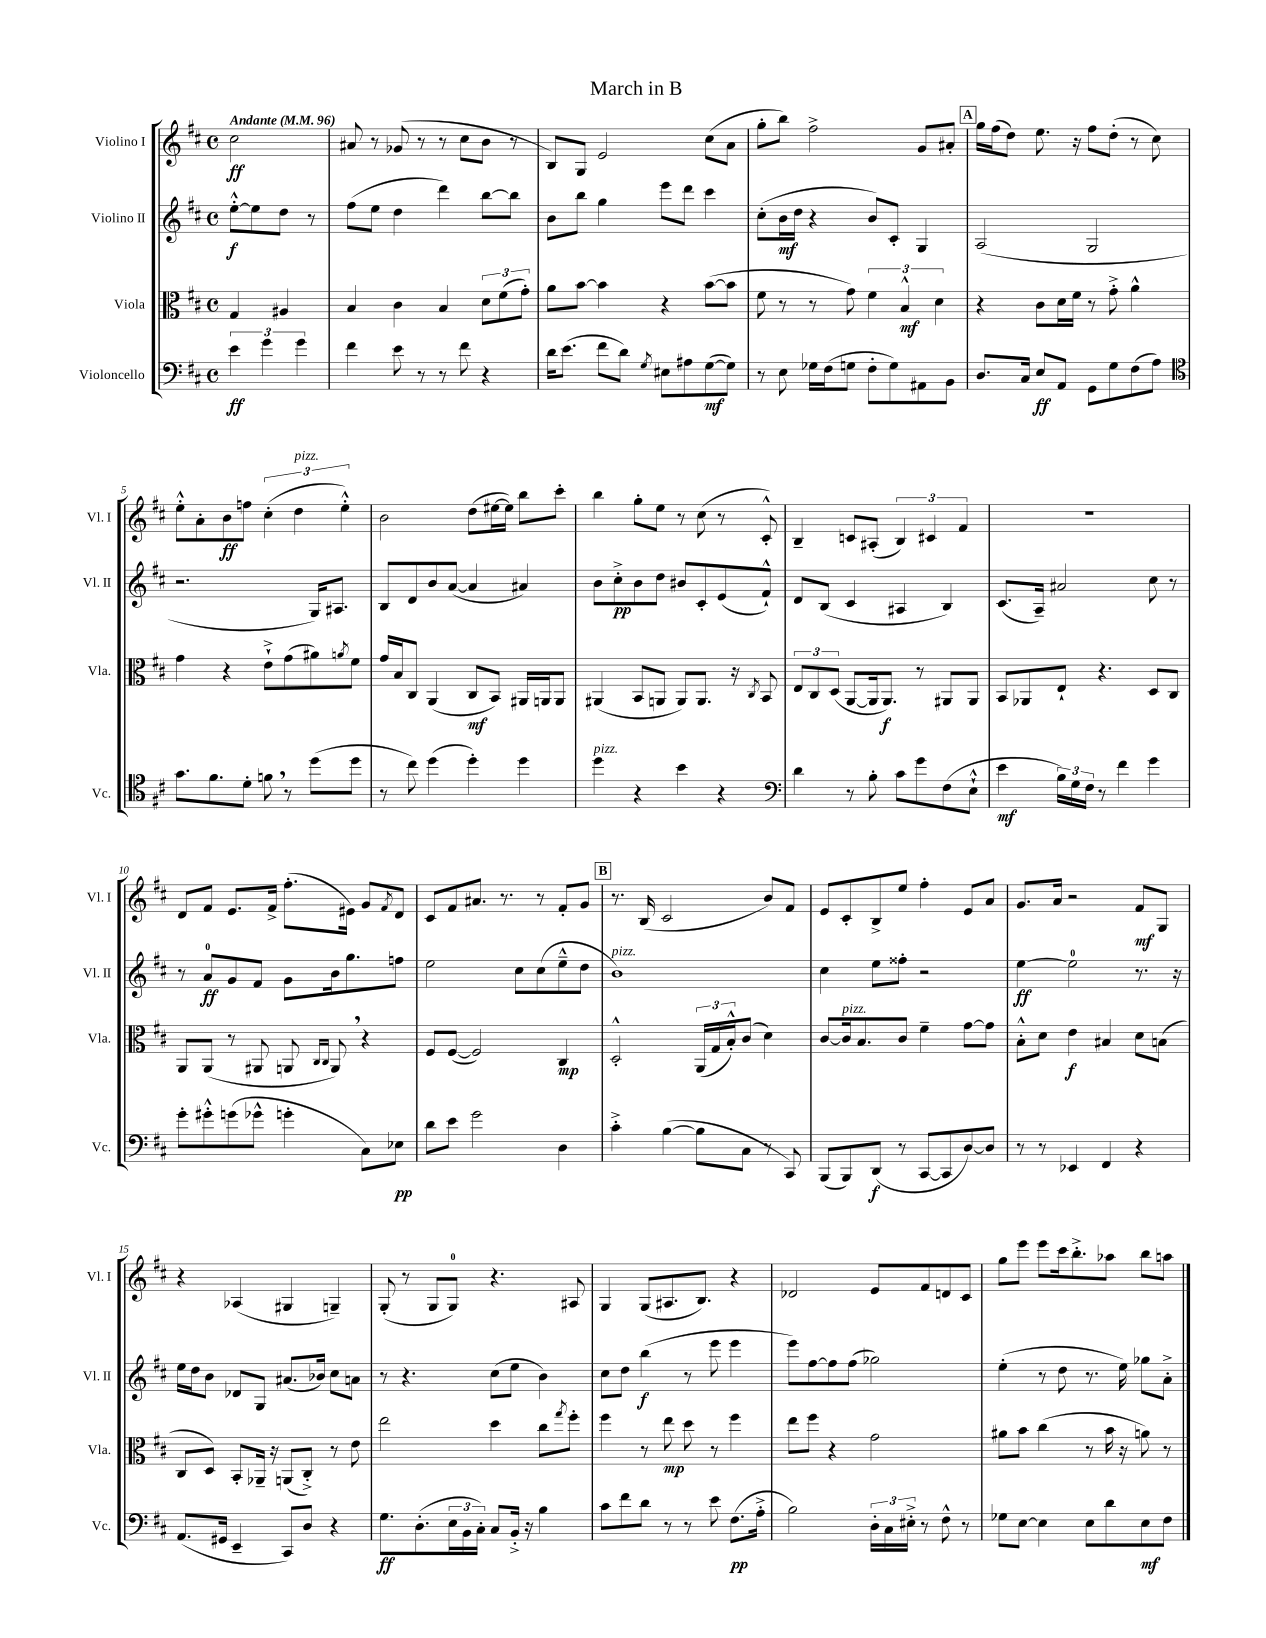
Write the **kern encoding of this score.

**kern	**kern	**kern	**kern
*staff4	*staff3	*staff2	*staff1
*clefF4	*clefC3	*clefG2	*clefG2
*k[f#c#]	*k[f#c#]	*k[f#c#]	*k[f#c#]
*M4/4	*M4/4	*M4/4	*M4/4
*met(c)	*met(c)	*met(c)	*met(c)
*MM96	*MM96	*MM96	*MM96
6e	4G	[8ee'^^	2cc#
.	.	8ee]	.
6g	.	.	.
.	4A#	8dd	.
6g	.	.	.
.	.	8r	.
=	=	=	=
4f#	4B	(8ff#	8a#
.	.	8ee	8r
8e	4c#	4dd	(8g-
8r	.	.	8r
8r	4B	4ddd)	8r
8f#	.	.	8cc#
4r	12d	[8bb	8b
.	(12f#	.	.
.	.	8bb]	8r
.	12g')	.	.
=	=	=	=
16d	8a	8b	8B)
(8.e	.	.	.
.	[8b	8bb	8G
8f#	4b]	4gg	2e
8d)	.	.	.
8qG	.	.	.
8E#	4r	8eee	.
8A#	.	8ddd	.
([8G	([8b	4ccc#	(8cc#
8G])	8b]	.	8a
=	=	=	=
8r	8f#	(8cc#'	8gg'
8E	8r	16b	8bb)
.	.	16dd	.
16G-	8r	4r	2ff#^
(16F#	.	.	.
8G	8g)	.	.
8F#'	6f#	8b)	.
8G)	.	8c#'	.
.	6B^^	.	.
8AA#	.	4G	8g
.	6d	.	.
8BB	.	.	8a#'
=	=	=	=
8.D	4r	(2A	16gg
.	.	.	(16ff#
.	.	.	8dd)
16C#	.	.	.
8E	8c#	.	8.ee
8AA	16d	.	.
.	16f#	.	16r
8GG	8r	2G	8ff#
8G	8g'^	.	(8dd'
(8F#	4a^^	.	8r
8A)	.	.	8cc#)
=	=	=	=
*clefC4	*	*	*
8.g	4g	2.r	8ee'^^
.	.	.	8a'
8.f#	.	.	.
.	4r	.	8b
8d'	.	.	8ff
8f	8e`^	.	(6cc#'
8r	(8g	.	.
.	.	.	6dd
(8dd	8a#)	16G)	.
.	.	8.A#	.
.	.	.	6ee'^^)
.	8qa	.	.
8dd	8f#	.	.
=	=	=	=
8r	16g	8B	2b
.	16B	.	.
8cc#)	8C#	8d	.
(4dd	(4AA	8b	.
.	.	([8a	.
4dd')	8C#	4a]	(8dd
.	8BB)	.	[16ee#
.	.	.	16ee#])
4dd	16AA#	4a#)	8bb
.	16AA	.	.
.	8AA	.	8ccc#'
=	=	=	=
4dd	(4AA#	8b	4bb
.	.	8cc#'^	.
4r	8BB	8b	8gg'
.	8AA	8dd	8ee
4b	8AA)	8b#	8r
.	8.AA	8c#'	(8cc#
4r	.	(8e	8r
.	16r	.	.
.	8qC#	.	.
.	8BB	8f#`^^)	8c#'^^)
=	=	=	=
*clefF4	*	*	*
4d	12E	8d	4B~
.	12C#	.	.
.	.	(8B	.
.	(12D	.	.
8r	[8AA	4c#	8c
8B'	16AA]	.	(8A#'
.	8.AA)	.	.
8c#	.	4A#	6B)
8g	8r	.	.
.	.	.	6c#
(8F#	8AA#	4B)	.
.	.	.	6f#
8E`^^	8AA#	.	.
=	=	=	=
4e	8BB	(8.c#	1r
.	8AA-	.	.
.	.	16A~)	.
24B)	8E`	2a#	.
24G	.	.	.
24F#	.	.	.
8r	4.r	.	.
4f#	.	.	.
4g	8D	8cc#	.
.	8C#	8r	.
=	=	=	=
8g'	8AA	8r	8d
8g#'^^	(8AA	8a	8f#
(8g	8r	8g	8.e
8g-^^	8AA#	8f#	.
.	.	.	16f#^
4g'	8AA	8g	(8.ff#'
.	16qqC#	.	.
.	16qqC#	.	.
.	8AA)	16b	.
.	.	8.gg	16e#)
8C#)	4r	.	8g
.	.	.	8qf#
8E-	.	8ff	8d
=	=	=	=
8d	8F#	2ee	8c#
8e	([8F#	.	8f#
2g	2F#])	.	8.a#
.	.	.	8.r
.	.	8cc#	.
.	.	(8cc#	8r
4D	4C#	8ee~^^	8f#'
.	.	8dd	8g
=	=	=	=
4c#'^	2D'^^	1b)	8.r
.	.	.	(16B
([4B	.	.	2c#
8B]	(24AA	.	.
.	24G	.	.
.	24B'^^)	.	.
8C#	(8c#	.	.
8r	4d)	.	8b)
8CC#)	.	.	8f#
=	=	=	=
(8BBB	[8c#	4cc#	8e
8BBB)	16c#]	.	8c#'
.	8.B	.	.
(8DD	.	8ee	8B^
8r	8c#	8ff##'	8ee
[8CC#	4f#~	2r	4ff#'
8CC#]	.	.	.
[8D)	[8g	.	8e
8D]	8g]	.	8a
=	=	=	=
8r	8B'^^	[4ee	8.g
8r	8d	.	.
.	.	.	16a
4EE-	4e	2ee]	2r
4FF#	4B#	.	.
4r	8d	8.r	8f#
.	(8B	.	8G
.	.	16r	.
=	=	=	=
(8.AA	8C#	16ee	4r
.	.	16dd	.
.	8D)	8b	.
16GG#	.	.	.
4EE~	8BB'	8d-	(4A-
.	16AA-~	8G	.
.	16r	.	.
8CC#)	(8AA	(8.a#	4G#
8D	8C#'^)	.	.
.	.	16b-)	.
4r	8r	8cc#	4G~)
.	8e	8a	.
=	=	=	=
8.G	2ee	8r	(8G'
.	.	4.r	8r
(8.D'	.	.	.
.	.	.	8G
24E	.	.	8G)
24BB	.	.	.
24C#')	.	.	.
8C#	4dd	(8cc#	4.r
16BB'^	.	8ee	.
16r	.	.	.
4B	8cc#	4b)	.
.	8qgg	.	.
.	8ff#'	.	8A#
=	=	=	=
8c#	4ff#	8cc#	4G
8f#	.	8dd	.
8d	8r	(4bb	(8G
8r	8ee	.	8.A#
8r	8dd	8r	.
.	.	.	8.B)
8e	8r	8eee	.
(8.F#	4ff#	4eee	4r
16A'^	.	.	.
=	=	=	=
2B)	8ee	8eee)	2d-
.	8ff#	[8ff#	.
.	4r	8ff#]	.
.	.	(8ff#	.
24D'	2g	2gg-)	8e
24C#	.	.	.
24E#'^	.	.	.
8r	.	.	8f#
8F#^^	.	.	8d
8r	.	.	8c#
=	=	=	=
8G-	8a#	(4ee'	8gg
[8E	8b	.	8eee
4E]	(4cc#	8r	8eee
.	.	8dd	16ccc#
.	.	.	8.bb'^
8E	8r	8.r	.
8d	16b	.	8aa-
.	16r	16ee)	.
8E	8a)	8gg-	8bb
8F#	8r	8a'^	8aa
==	==	==	==
*-	*-	*-	*-
